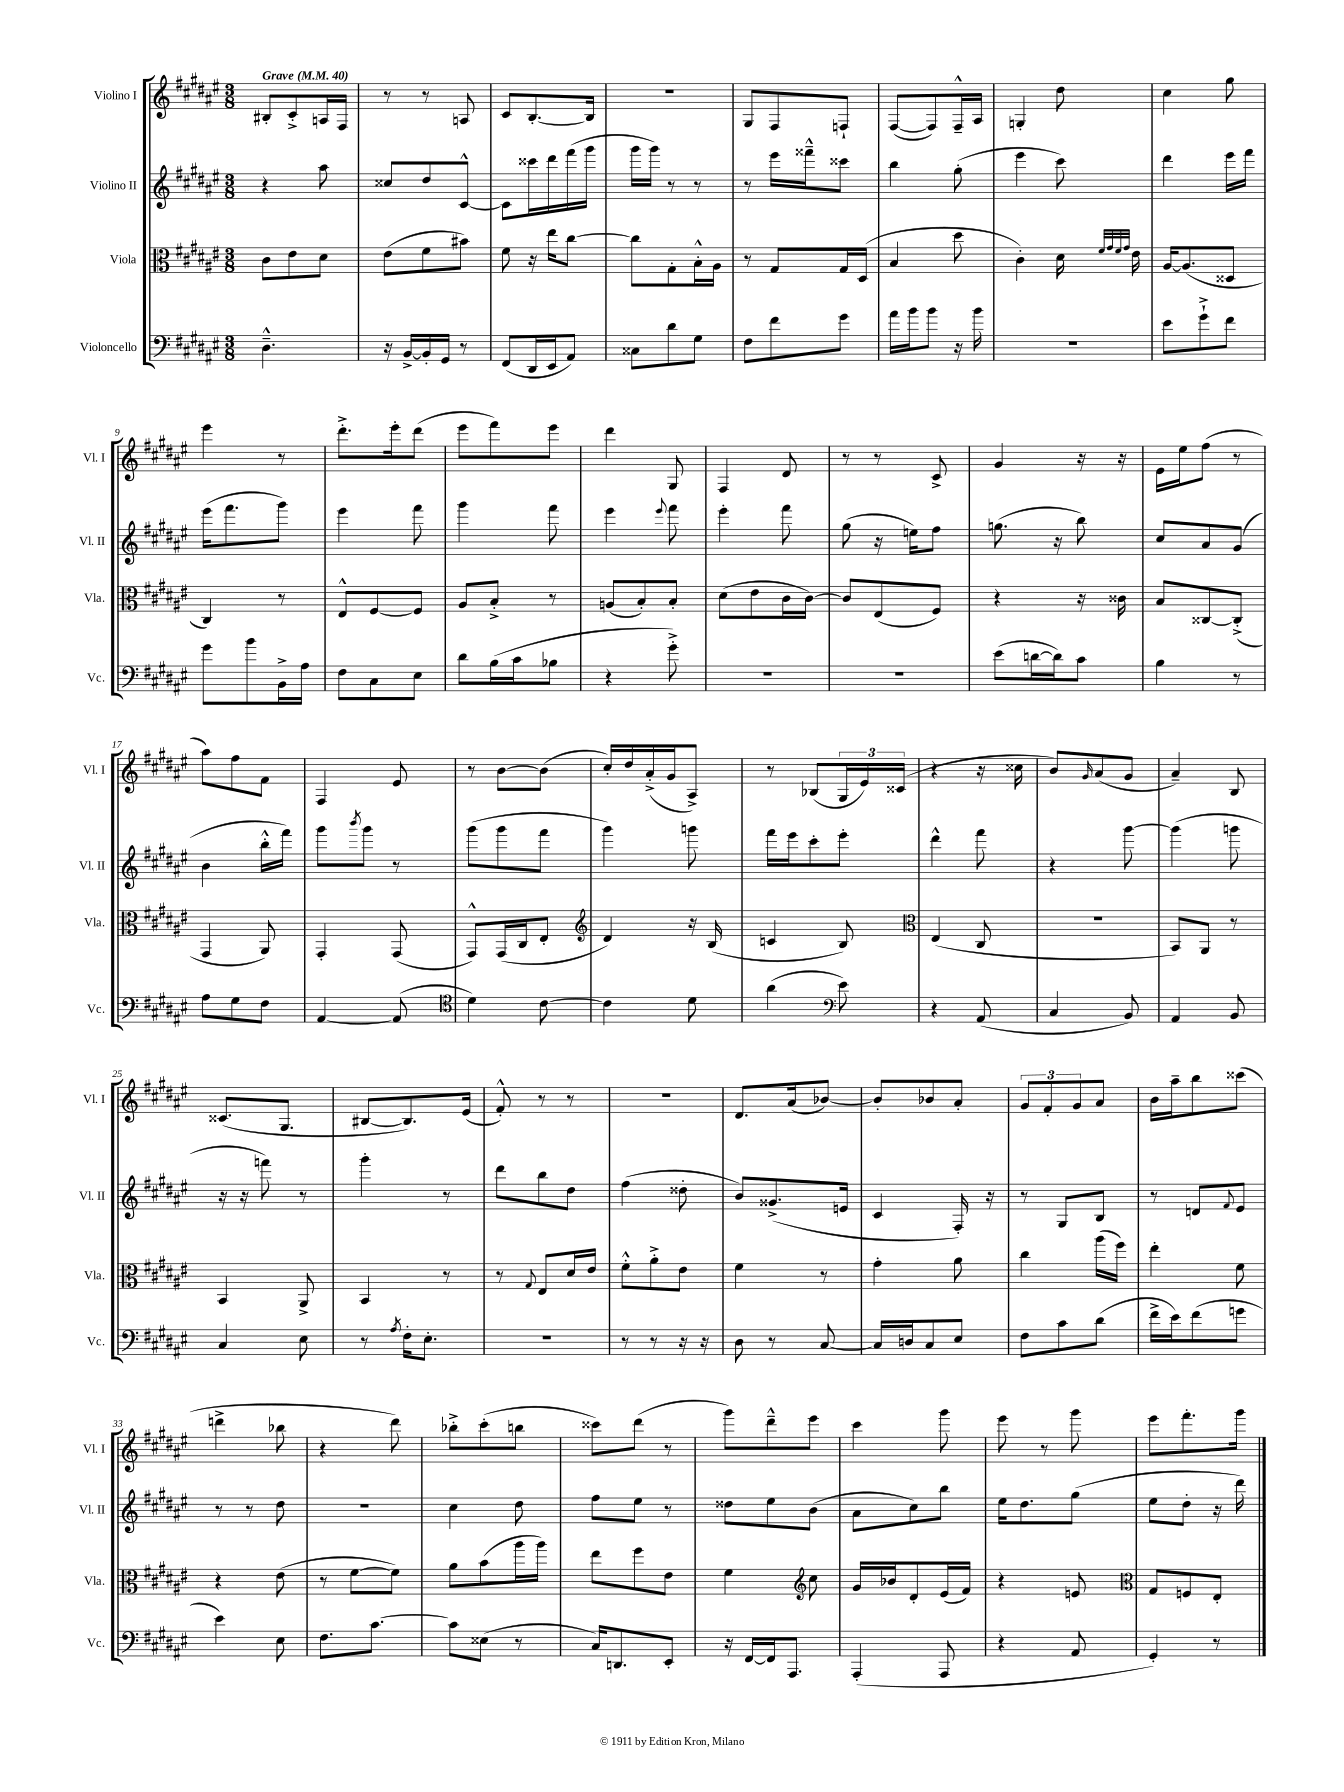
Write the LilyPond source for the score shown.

<<
\new StaffGroup <<
\new Staff = "s0" \with { instrumentName = "Violino I" shortInstrumentName = "Vl. I" } {
    \clef treble \key fis \major \numericTimeSignature \time 3/8 \tempo "Grave" 4 = 40
    bis8-. cis'8-.-> a16 fis16 |
    r8 r8 a8 |
    cis'8 b8.~-. b16 |
    R4. |
    gis8 fis8 f8-! |
    fis8~( fis8) fis16---^ ais16 |
    g4-. dis''8 |
    cis''4 gis''8 |
    eis'''4 r8 |
    dis'''8.-.-> eis'''16-. dis'''8( |
    eis'''8 fis'''8) eis'''8 |
    dis'''4 gis8 |
    fis4 dis'8 |
    r8 r8 cis'8-> |
    gis'4 r16 r16 |
    eis'16 eis''16 fis''8( r8 |
    ais''8) fis''8 fis'8 |
    fis4 eis'8 |
    r8 b'8~ b'8( |
    cis''16-.) dis''16 ais'16-.->( gis'16 ais8->) |
    r8 bes8( \tuplet 3/2 { gis16 eis'16) cisis'16( } |
    r4 r16 cisis''16 |
    b'8) \grace { gis'16 } ais'8( gis'8 |
    ais'4--) b8 |
    cisis'8.( gis8. |
    bis8~ bis8.) eis'16( |
    fis'8-.-^) r8 r8 |
    R4. |
    dis'8. ais'16( bes'8~) |
    bes'8-. bes'8 ais'8-. |
    \tuplet 3/2 { gis'8 fis'8-. gis'8 } ais'8 |
    b'16 ais''16-- b''8 cisis'''8( |
    d'''4-> bes''8 |
    r4 dis'''8) |
    bes''8-.-> cis'''8-.( b''8 |
    cisis'''8) dis'''8( r8 |
    gis'''8) dis'''8---^ eis'''8 |
    cis'''4 gis'''8 |
    eis'''8 r8 gis'''8 |
    eis'''8 fis'''8.-. gis'''16 \bar "|." |
}
\new Staff = "s1" \with { instrumentName = "Violino II" shortInstrumentName = "Vl. II" } {
    \clef treble \key fis \major \numericTimeSignature \time 3/8
    r4 ais''8 |
    cisis''8 dis''8 cis'8~-^ |
    cis'8 cisis'''16 dis'''16 fis'''16( gis'''16 |
    gis'''16 gis'''16) r8 r8 |
    r8 eis'''16 fisis'''16---^ cisis'''8 |
    b''4 gis''8-.( |
    eis'''4 cis'''8) |
    dis'''4 eis'''16 fis'''16 |
    eis'''16( fis'''8. gis'''8) |
    eis'''4 fis'''8 |
    gis'''4 fis'''8 |
    eis'''4 \appoggiatura { eis'''8 } fis'''8 |
    eis'''4-. fis'''8 |
    gis''8( r16 e''16) fis''8 |
    g''8.( r16 b''8) |
    cis''8 ais'8 gis'8( |
    b'4 b''16-.-^ fis'''16) |
    gis'''8 \acciaccatura { b'''8 } gis'''8 r8 |
    gis'''8( gis'''8 fis'''8 |
    gis'''4) g'''8 |
    fis'''16 eis'''16 cis'''8-. eis'''8-. |
    dis'''4-^ fis'''8 |
    r4 gis'''8~ |
    gis'''4( g'''8 |
    r16 r16 f'''8) r8 |
    gis'''4-. r8 |
    dis'''8 b''8 dis''8 |
    fis''4( disis''8-. |
    b'8) gisis'8.->( e'16 |
    cis'4 fis16-.) r16 |
    r8 gis8 b8 |
    r8 d'8 \appoggiatura { fis'8 } eis'8 |
    r8 r8 dis''8 |
    R4. |
    cis''4 dis''8 |
    fis''8 eis''8 r8 |
    disis''8 eis''8 b'8( |
    ais'8 cis''8) b''8 |
    eis''16 dis''8. gis''8( |
    eis''8 dis''8-. r16 dis'''16) \bar "|." |
}
\new Staff = "s2" \with { instrumentName = "Viola" shortInstrumentName = "Vla." } {
    \clef alto \key fis \major \numericTimeSignature \time 3/8
    cis'8 eis'8 dis'8 |
    eis'8( fis'8 bis'8) |
    fis'8 r16 eis''16 cis''8~ |
    cis''8 gis8-. b16-.-^ ais16 |
    r8 gis8 gis16 dis16( |
    b4 dis''8 |
    cis'4-.) dis'16 \grace { fis'32 gis'32 fis'32 gis'32 } eis'16 |
    ais16~ ais8.( disis8 |
    cis4) r8 |
    eis8-^ fis8~ fis8 |
    ais8 b8-.-> r8 |
    a8( b8-.) b8-. |
    dis'8( eis'8 cis'16 cis'16~) |
    cis'8 eis8( fis8) |
    r4 r16 cisis'16 |
    b8 cisis8~ cisis8-.->( |
    gis,4 ais,8) |
    gis,4-. gis,8( |
    gis,8-^) gis,16( cis16 eis8-. |
    \clef treble dis'4) r16 b16( |
    c'4 b8) |
    \clef alto eis4( cis8 |
    R4. |
    b,8) ais,8 r8 |
    b,4 ais,8-> |
    b,4 r8 |
    r8 \appoggiatura { gis8 } eis8 dis'16 eis'16 |
    fis'8-.-^ ais'8-.-> eis'8 |
    fis'4 r8 |
    gis'4-. ais'8 |
    cis''4 ais''16( fis''16) |
    eis''4-. fis'8 |
    r4 eis'8( |
    r8 fis'8~ fis'8) |
    ais'8 b'8( ais''16 ais''16) |
    eis''8 fis''8 eis'8 |
    fis'4 \clef treble cis''8 |
    gis'16 bes'16 dis'8-. eis'16( fis'16) |
    r4 e'8 |
    \clef alto gis8 f8 eis8-. \bar "|." |
}
\new Staff = "s3" \with { instrumentName = "Violoncello" shortInstrumentName = "Vc." } {
    \clef bass \key fis \major \numericTimeSignature \time 3/8
    dis4.---^ |
    r16 b,16~-> b,16-. gis,16 r8 |
    fis,8( dis,16 eis,16 ais,8) |
    cisis8 dis'8 gis8 |
    fis8 fis'8 gis'8 |
    ais'16 b'16 b'8 r16 b'16 |
    R4. |
    eis'8 gis'8-!-> fis'8 |
    gis'8 b'8 b,16-> ais16 |
    fis8 cis8 eis8 |
    dis'8 b16( cis'16 bes8 |
    r4 gis'8-.->) |
    R4. |
    R4. |
    eis'8( d'16~ d'16) cis'8 |
    b4 r8 |
    ais8 gis8 fis8 |
    ais,4~ ais,8( |
    \clef tenor dis'4) cis'8~ |
    cis'4 dis'8 |
    ais'4( \clef bass eis'8) |
    r4 ais,8( |
    cis4 b,8) |
    ais,4 b,8 |
    cis4 eis8 |
    r8 \acciaccatura { ais8 } fis16-. eis8.-. |
    R4. |
    r8 r8 r16 r16 |
    dis8 r8 cis8~ |
    cis16 d16 cis8 eis8 |
    fis8 cis'8 dis'8( |
    fis'16-> eis'16) fis'8( g'8 |
    eis'4) eis8 |
    fis8. cis'8.~ |
    cis'8 eisis8( r8 |
    cis16) d,8. eis,8-. |
    r16 fis,16~ fis,16 ais,,8. |
    ais,,4-.( ais,,8 |
    r4 ais,8 |
    gis,4-.) r8 \bar "|." |
}
>>
>>
